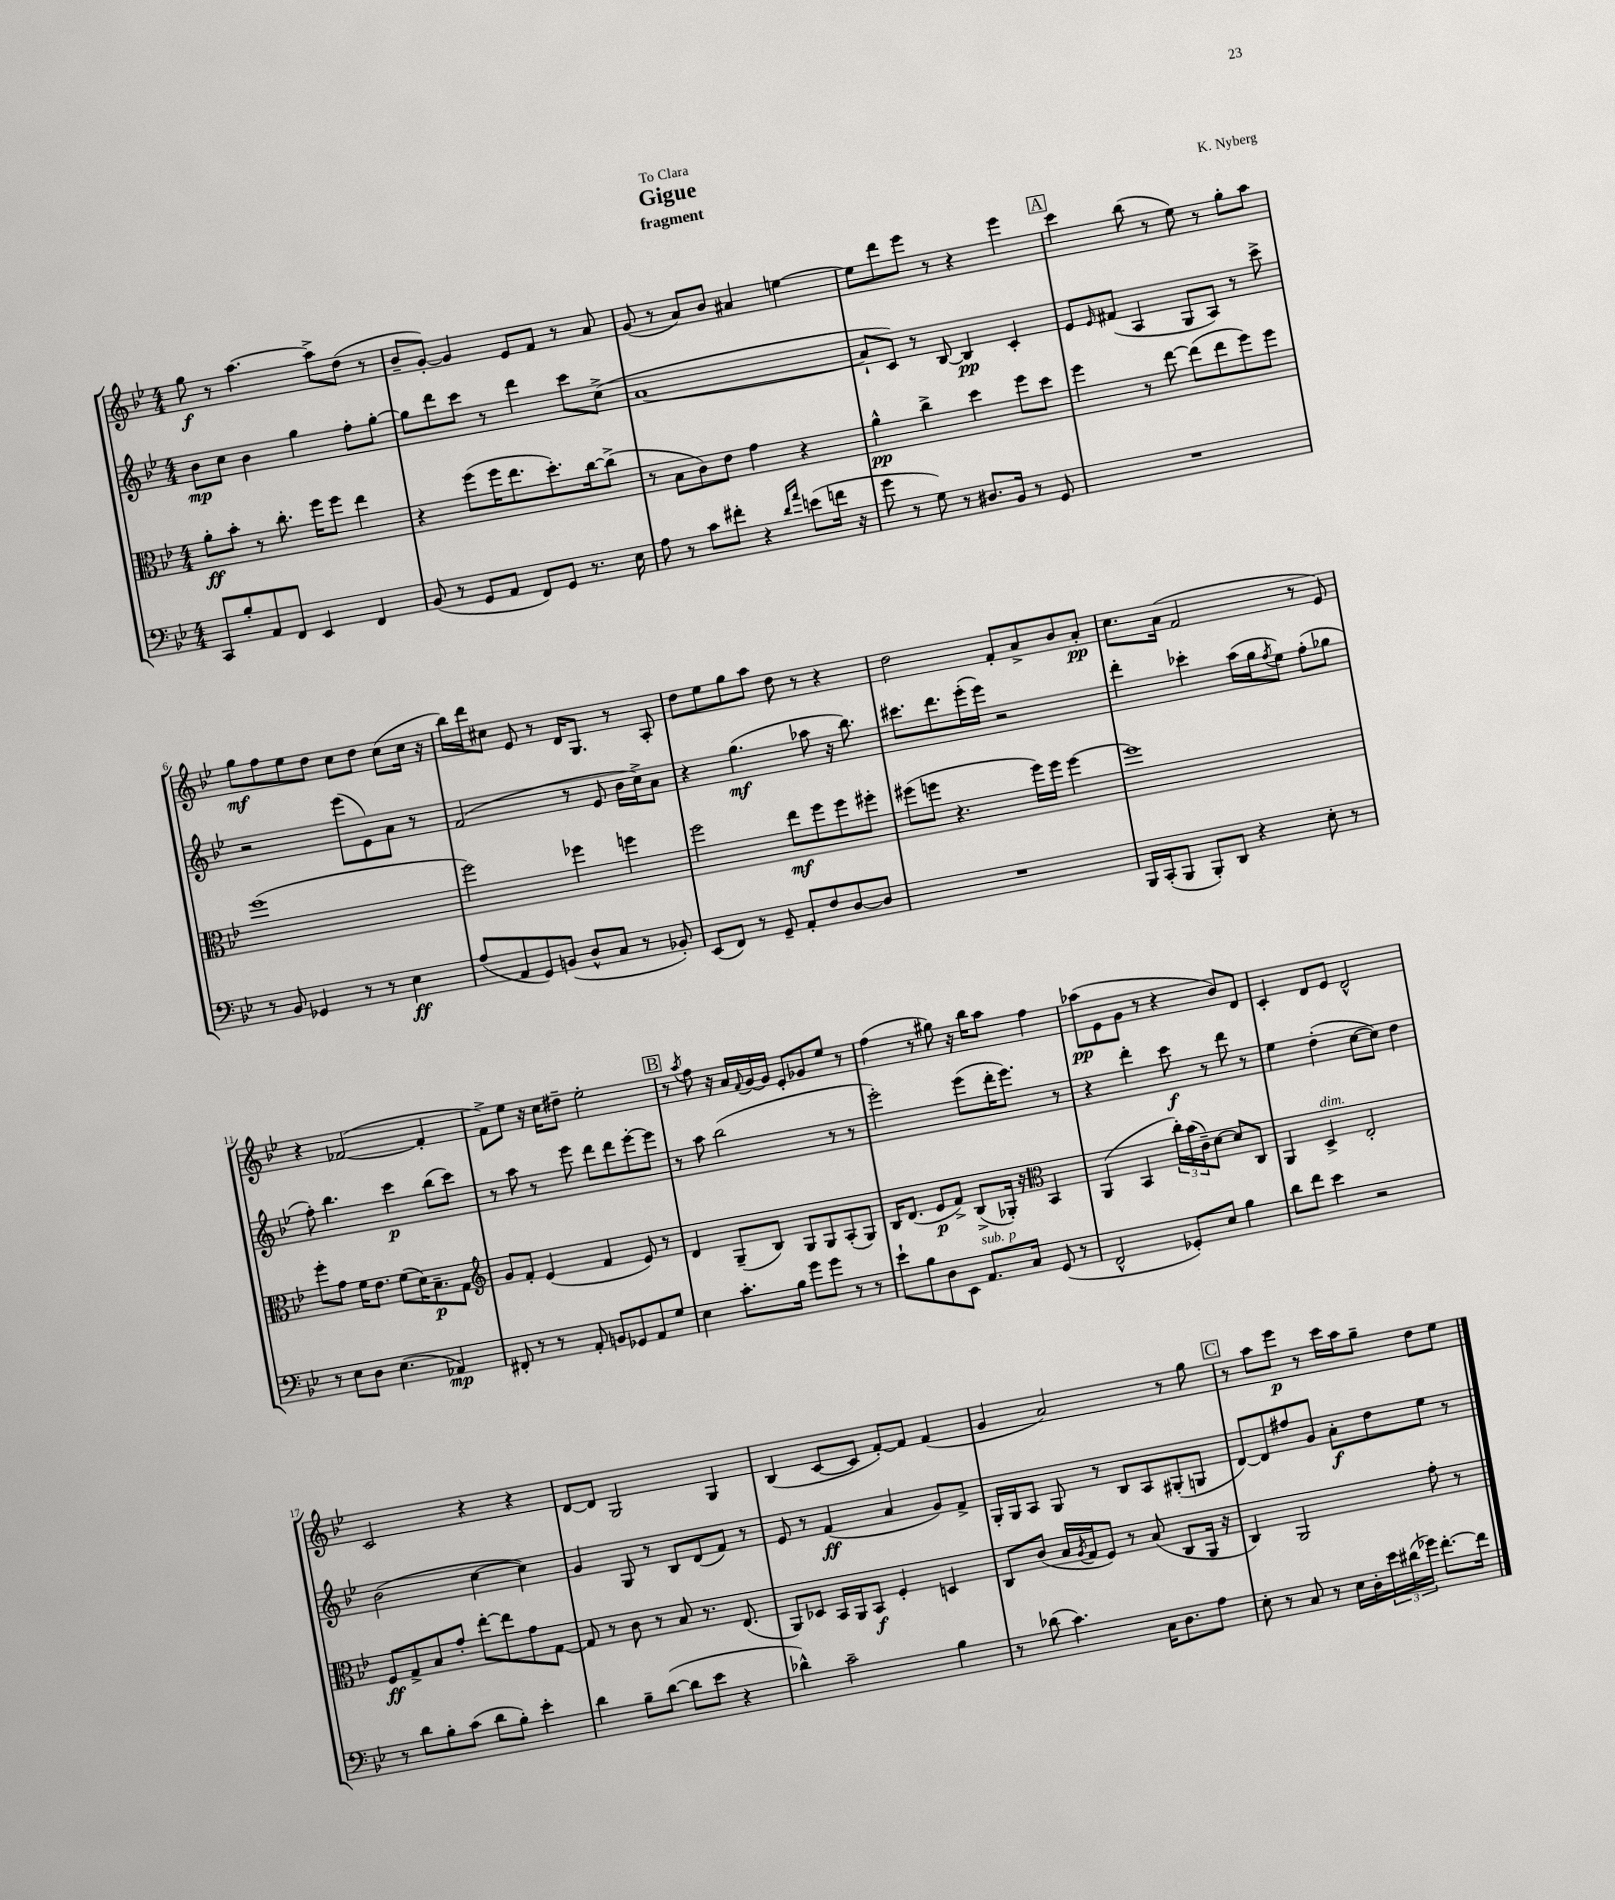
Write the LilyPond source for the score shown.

\header { title = "Gigue" composer = "K. Nyberg" subtitle = "fragment" dedication = "To Clara" }
<<
\new StaffGroup <<
\new Staff = "s0" {
    \clef treble \key bes \major \numericTimeSignature \time 4/4
    g''8\f r8 a''4.~ a''8-> d''8( r8 |
    bes'8-- g'8~-.) g'4 ees'8 f'8 r8 a'8 |
    g'8( r8 a'8) bes'8 ais'4 e''4~ |
    e''8 d'''8 ees'''8 r8 r4 ees'''4 |
    \mark \markup { \box "A" } c'''4 bes''8( r8 ees''8) r8 g''8-. a''8 |
    g''8\mf f''8 ees''8 d''8 c''8 d''8 c''8( c''16 r16 |
    bes''16) d'''16 cis''8 ees'8 r8 d'16 g8. r8 a8-. |
    d''8 ees''8 g''8 a''8 d''8 r8 r4 |
    d''2 f'8-. a'8-> bes'8 a'8-.\pp |
    c''8. a'16( f'2 r8 ees'8) |
    r4 fes'2~( fes'4-. |
    f'8->) ees''8 r16 c''16 dis''8-- ees''2-. |
    \mark \markup { \box "B" } r8 \acciaccatura { a''8 } f''8 r16 a'16 \appoggiatura { f'8 } g'16~ g'16 ees'8-. ges'8 ees''8 r8 |
    f''4( r8 gis''8) r16 bes''16 a''8 f''4 |
    aes''8\pp( ees'8 g'8 r8 r4 bes'8) d'8 |
    c'4-. d'8 ees'8 d'2-^ |
    c'2 r4 r4 |
    d'8~ d'8 g2 g4 |
    bes4( c'8~ c'8 f'8~-.) f'8 f'4( |
    g'4 a'2) r8 g''8 |
    \mark \markup { \box "C" } r8 a''8 ees'''8\p r8 c'''16 a''16 g''8-- d''8 ees''8 \bar "|." |
}
\new Staff = "s1" {
    \clef treble \key bes \major \numericTimeSignature \time 4/4
    bes'8\mp c''8 bes'4 g''4 f''8-. g''8~-. |
    g''8 d'''8 c'''8 r8 d'''4 c'''8 c''8->( |
    a'1~ |
    a'8-! c'8) r8 bes8~ bes4\pp c'4-. |
    \mark \markup { \box "A" } ees'8 \grace { ees'16 } fis'8( a4 g8 a8) r8 c'''8-> |
    r2 ees'''8( ees'8) a'8 r8 |
    f'2( r8 ees'8 bes'16 c''16->) a'8 |
    r4 g''4.\mf( aes''8 r16 bes''8.) |
    cis'''8. d'''8. ees'''16-.( ees'''16) r2 |
    d'''4-. ces'''4-. a''16( g''16 \acciaccatura { f''8 } ees''8) f''8-.( ges''8 |
    f''8-.) bes''4. c'''4\p bes''8( c'''8) |
    r8 a''8 r8 ees'''8 d'''8 d'''8 ees'''8~-. ees'''8 |
    \mark \markup { \box "B" } r8 a''8 bes''2( r8 r8 |
    ees'''2-.) ees'''8( d'''16-. ees'''8.) r8 |
    r4 d'''4-. c'''8\f r8 d'''8 r8 |
    ees''4 d''4-.( c''8~ c''8) d''4 |
    bes'2( c''4~ c''4) |
    g'4 g8 r8 bes8 d'8( f'8) r8 |
    ees'8 r8 f'4\ff( a'4 g'8) f'8-> |
    g16-. g16 a8 g8 r8 bes8 a8 gis8-.( g8 |
    \mark \markup { \box "C" } d'8~) d'8 fis''8 g'8 a'8-.\f d''8 ees''8 r8 \bar "|." |
}
\new Staff = "s2" {
    \clef alto \key bes \major \numericTimeSignature \time 4/4
    a'8-.\ff bes'8-. r8 c''8.-. f''16 f''8 ees''4 |
    r4 f''8( f''16 ees''8. d''8.-.) c''16~ c''8->( |
    r8 bes8 c'8) ees'8 g'4 r4 |
    a'4-^\pp c''4-> d''4 f''8 d''8 |
    \mark \markup { \box "A" } f''4 r8 ees''8~ ees''8( ees''8 f''8) f''8 |
    f''1( |
    f''2) fes''4 f''4 |
    f''2 ees''8\mf f''8 f''8 fis''8-. |
    fis''8( f''8 r4. f''16) f''16 f''4~ |
    f''1 |
    f''8-. g'8 f'16 ees'8. f'8( d'16) bes8.--\p g8 |
    \clef treble g'8 f'8-. ees'4( f'4 ees'8) r8 |
    \mark \markup { \box "B" } d'4 g8--( bes8) g8 g8 a8-.( g8) |
    bes16 d'8.( ees'8\p f'8->) bes8->( ges16-.) r16 \clef alto bes,4 |
    a,4( bes,4 \tuplet 3/2 { c''16-.) bes'16( c'16--) } d'8~ d'8 c8 |
    a,4 d4->^\markup { \italic "dim." } ees2-. |
    f8\ff g8-> bes8 g'8-. ees''8~-. ees''8 g'8 g8~ |
    g8 r8 c'8 r8 bes8 r8. ees8.( |
    a,8) des8 bes,16 a,16 bes,8\f f4-. d4 |
    c8 c'8( bes16 \acciaccatura { a8 } g16 f8) r8 bes8( c8 a,16 r16 |
    \mark \markup { \box "C" } c4) a,2 g'8-. r8 \bar "|." |
}
\new Staff = "s3" {
    \clef bass \key bes \major \numericTimeSignature \time 4/4
    c,8 bes8-. a,8 f,8 ees,4 f,4 |
    bes,8( r8 g,8 a,8 f,8) g,8 r8. ees16 |
    a8 r8 c'8 fis'8-. r4 \grace { d'16 a'16 } e'8( f'16 r16 |
    g'8 r8 g8) r8 dis8. bes,16 r8 g,8 |
    \mark \markup { \box "A" } R1 |
    r8 bes,8 ges,4 r8 r8 ees4\ff |
    a8( a,8 g,8) b,8( d8-^ c8 r8 bes,8-.) |
    ees,8( f,8) r8 g,8-- a,8-. f8 d8~ d8 |
    R1 |
    bes,,16 c,16-.( bes,,8 bes,,8-.) d,8 r4 ees8-. r8 |
    r8 ees8 d8 ees4.( aes,4\mp) |
    fis,8-. r8 r8 a,8-. b,8 ges,8 a,8 g8 |
    \mark \markup { \box "B" } ees4 c'8.-. bes16 g'8 g'8 r8 r8 |
    ees'8-! bes8 d8 ees,8 a,8.^\markup { \italic "sub. p" } c16 g,8( r8 |
    f,2-^ ges,8-.) ees8 bes4 |
    d'8 f'8 ees'4 r2 |
    r8 d'8 bes8-. c'8( d'8 bes8-.) ees'4-. |
    d'4 bes8-- d'8~( d'8 ees'8 r4 |
    des'4-^) c'2-- bes4 |
    r8 des'8( c'4.) c16 d8. a8 |
    \mark \markup { \box "C" } ees8-. r8 c8 r8 ees16 d16-. \tuplet 3/2 { ees'16 dis'16( ges'16) } f'8.~-. f'16 \bar "|." |
}
>>
>>
